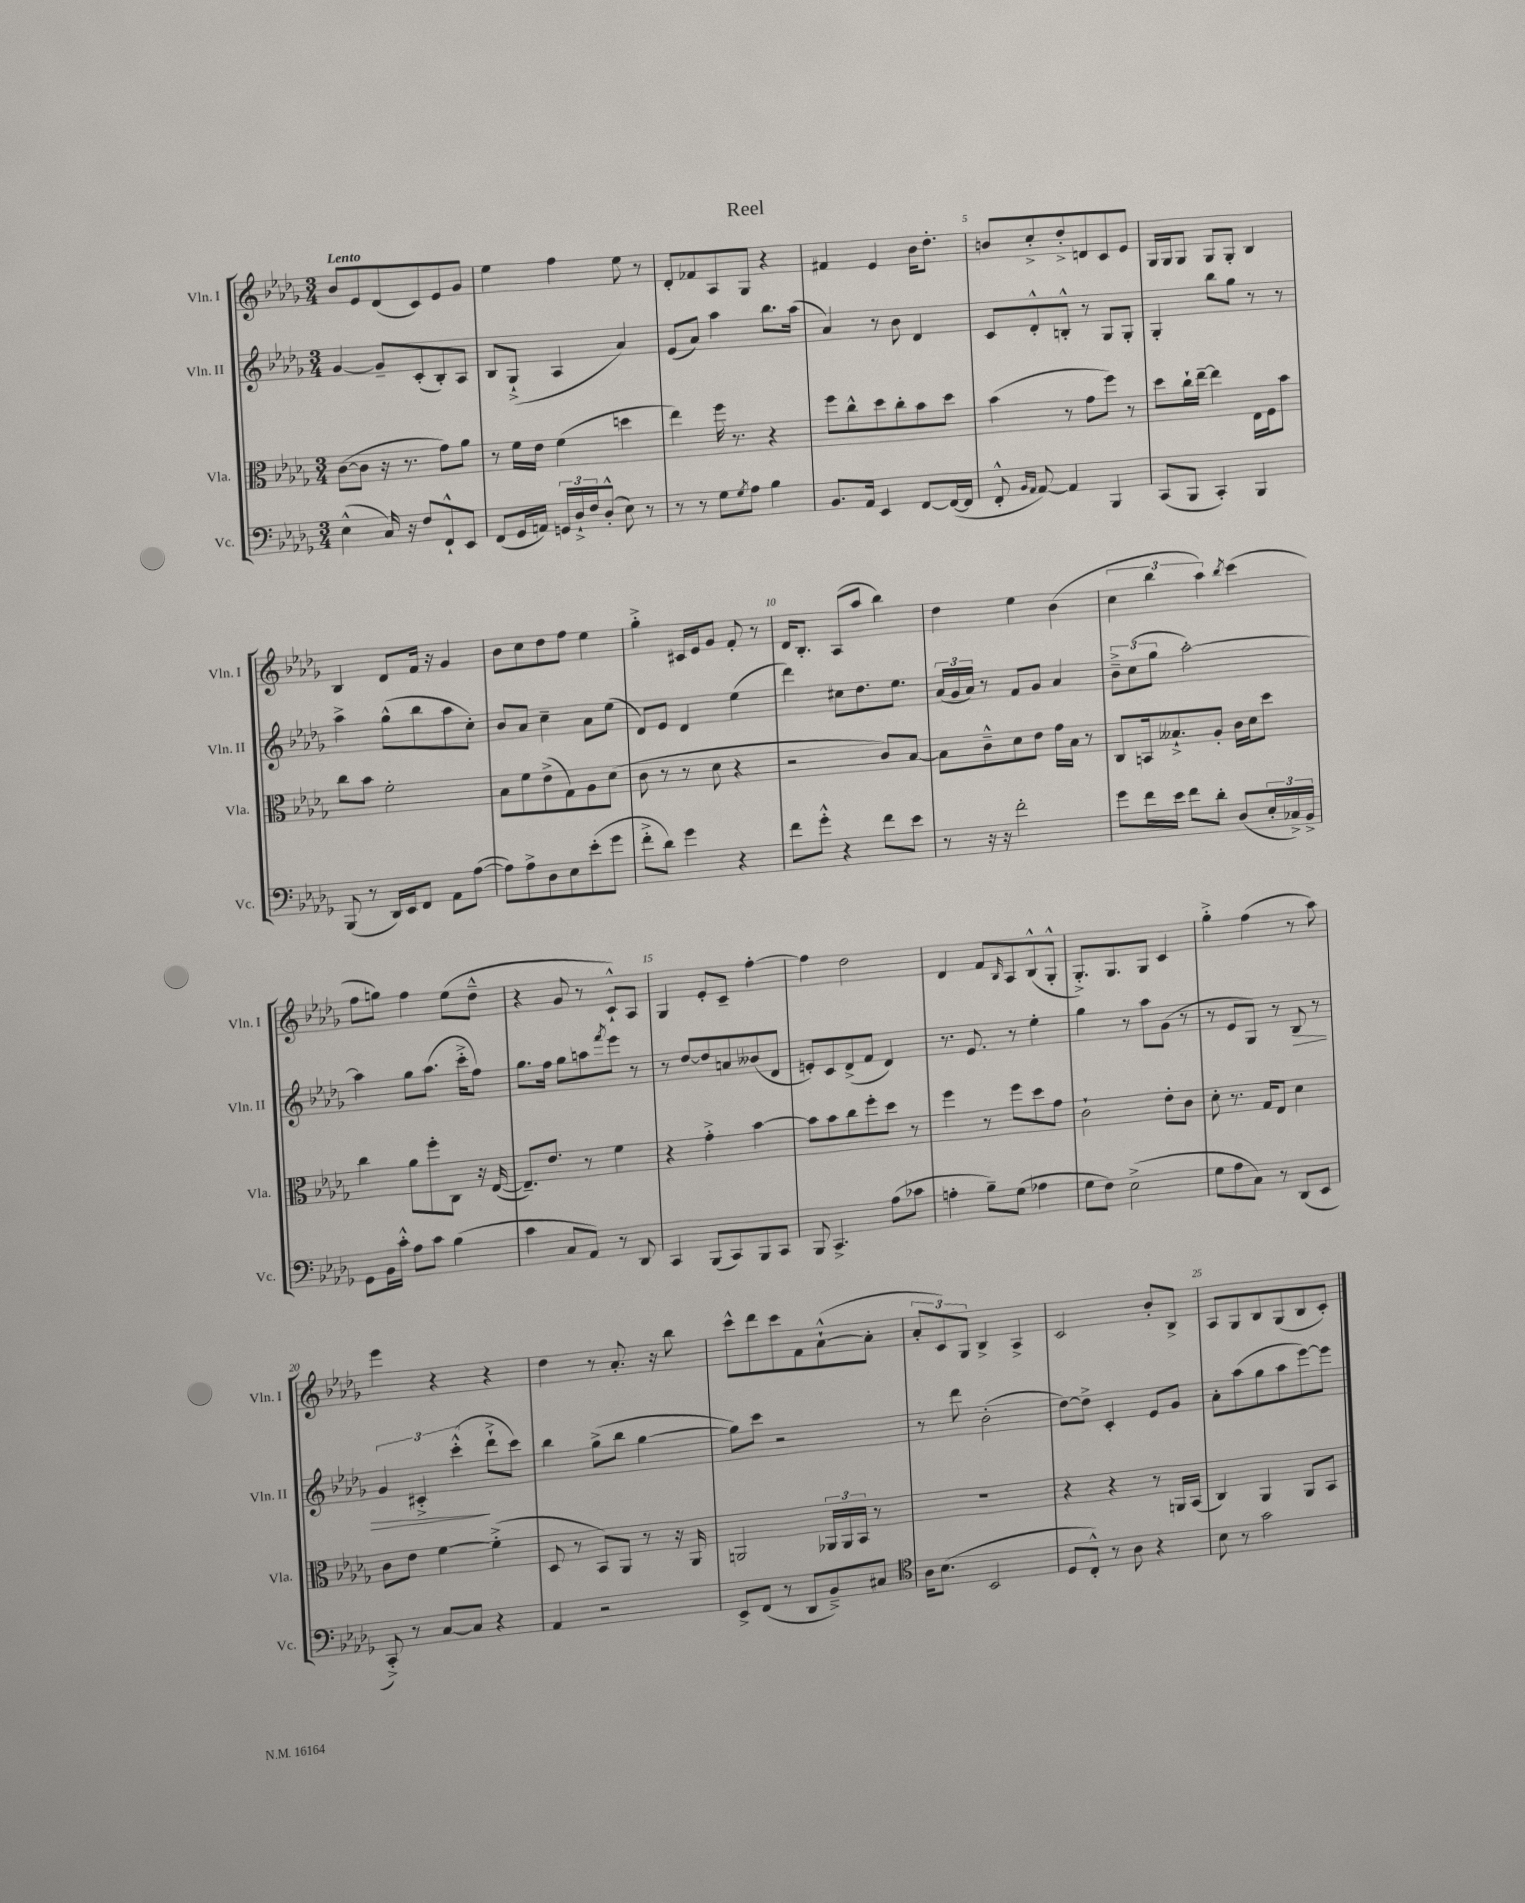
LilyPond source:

\header { title = "Reel" }
<<
\new StaffGroup <<
\new Staff = "s0" \with { instrumentName = "Vln. I" shortInstrumentName = "Vln. I" } {
    \clef treble \key des \major \numericTimeSignature \time 3/4 \tempo "Lento"
    bes'8 ees'8 des'8( c'8) ees'8 ges'8 |
    ees''4 f''4 ees''8 r8 |
    des'8-. fes'8 aes8 ges8 r4 |
    fis'4 ees'4 bes'16 des''8.-. |
    b'8 c''8-.-> des''8-.-> d'8 c'8 ees'8 |
    ges16 ges16 ges8 ges8 ges8-. bes4 |
    bes4 des'8 f'16 r16 ges'4 |
    bes'8 c''8 des''8 f''8 ees''4 |
    ges''4-.-> cis'16 ees'16 ges'8 f'8-. r8 |
    des'16 bes8.-. aes8( aes''8 bes''4) |
    des''4 ees''4 bes'4( |
    \tuplet 3/2 { c''4 bes''4 aes''4) } \acciaccatura { bes''8 } c'''4( |
    f''8 g''8) f''4 ees''8( des''8---^ |
    r4 ges'8 r8 c'8-!-^) aes8 |
    ges4 ees'8-. c'8-- f''4~-. |
    f''4 des''2 |
    des'4 f'8 \grace { bes16 } aes8 bes8-^( ges8-.-^ |
    ges8.-.->) ges8. ges8 c'4 |
    ges''4-.-> f''4( r8 aes''8) |
    ees'''4 r4 r4 |
    des''4 r8 aes'8.-. r16 bes''8 |
    c'''8-^ des'''8 c'''8 f'8 aes'8~-!-^( aes'8-. |
    \tuplet 3/2 { aes'8-. c'8) ges8 } bes4-> aes4-> |
    c'2 bes'8-. bes8-> |
    aes8 ges8 bes8 ges8( bes8 c'8-.) \bar "|." |
}
\new Staff = "s1" \with { instrumentName = "Vln. II" shortInstrumentName = "Vln. II" } {
    \clef treble \key des \major \numericTimeSignature \time 3/4
    ges'4~ ges'8-- c'8-.( bes8-.) aes8 |
    bes8 ges8-!->( aes4 aes'4) |
    ees'8( aes'8) aes''4 bes''8. aes''16( |
    aes'4) r8 bes'8 des'4 |
    c'8 des'8-.-^ b8-.-^ r8 ges8 ges8-. |
    ges4-. bes''8 ges''8 r8 r8 |
    aes''4-> ges''8-^( bes''8 aes''8 c''8-.) |
    bes'8 aes'8 c''4-- aes'8 ees''8( |
    des'8) ees'8 des'4 ees''4( |
    des'''4) cis''8 des''8. ees''8. |
    \tuplet 3/2 { aes'16( ges'16 aes'16) } r8 f'8 ges'8 aes'4 |
    \tuplet 3/2 { bes'8---> c''8( ges''8 } aes''2~-.) |
    aes''4 ges''8 aes''8.( c'''16-.-> f''8) |
    ges''8. f''16 ges''8 a''8 \acciaccatura { f'''8 } ees'''8 r8 |
    r8 des''8~ des''8 a'8 beses'8( des'8 |
    e'8-.) c'8 des'8->( f'8 des'4) |
    r8. ees'8. r8 ees''4-. |
    ges''4 r8 aes''8 ges'8( r8 |
    r8 ees'8 ges8) r8 bes8\> r8 |
    \tuplet 3/2 { ges'4 cis'4-.-> c'''4-.-^\!( } des'''8-!-> c'''8) |
    bes''4 ges''8->( bes''8 ges''4~ |
    ges''8) c'''8 r2 |
    r8 des'''8 bes'2-.( |
    des''8~) des''8-> c'4-. ees'8 ges'8 |
    aes'8-. aes''8( ges''8 aes''8 ees'''8~) ees'''8 \bar "|." |
}
\new Staff = "s2" \with { instrumentName = "Vla." shortInstrumentName = "Vla." } {
    \clef alto \key des \major \numericTimeSignature \time 3/4
    c'8~( c'8 r16 r8. ges'8) aes'8 |
    r8 f'16 ees'16 f'4( d''4 |
    ees''4) f''16 r8. r4 |
    f''8 c''8-^ des''8 c''8-. bes'8 des''8 |
    bes'4( r8 ges'8 f''8) r8 |
    des''8 c''16-! ees''16~-- ees''4 ees16 f16 bes'8 |
    c''8 bes'8 f'2-. |
    bes8 f'8 ees'8->( ges8) aes8 des'8( |
    c'8 r8 r8 des'8 r4 |
    r2 c'8) bes8~ |
    bes8 c'8---^ des'8 ees'8 ges'16 bes16 r8 |
    c8 b,16 beses8.-!-> aes8-. c'16 des'16 des''8 |
    c''4 aes'8 f''8-. c8 r16 ees16~( |
    ees8.--) ees'8. r8 f'4 |
    r4 ges'4-.-> bes'4~ |
    bes'8 bes'8 c''8 f''8-. des''8 r8 |
    f''4 r8 f''8 des''8 ges'8 |
    c'2-! ees'8-. c'8 |
    des'8-. r8. ges16 ees8 des'4 |
    c'8 ees'8 f'4~ f'4-.->( |
    des8 r8 bes,8) aes,8 r8 r16 aes,16 |
    a,2 \tuplet 3/2 { aes,16 aes,16 bes,16 } r8 |
    R2. |
    r4 r4 r8 a,16 bes,16( |
    c4) aes,4 aes,8 bes,8 \bar "|." |
}
\new Staff = "s3" \with { instrumentName = "Vc." shortInstrumentName = "Vc." } {
    \clef bass \key des \major \numericTimeSignature \time 3/4
    ees4-^( c16) r16 f8 f,8-!-^ ees,8 |
    f,8( ges,16 a,16) \tuplet 3/2 { g,16 des16-!-> f16 } des8-.-^( ees8) r8 |
    r8 r8 ges8 \acciaccatura { ges8 } aes8 bes4 |
    bes,8. aes,16 ees,4 f,8~ f,16~( f,16 |
    f,8-.-^ \grace { bes,16 aes,16 } aes,8~) aes,4 bes,,4 |
    c,8( bes,,8 c,4-.) bes,,4 |
    bes,,8( r8 des,16) ees,16 f,8 aes,8 aes8~( |
    aes8) aes8-> des8 ees8 ees'8-.( ges'8 |
    f'8-.-> des'8) ges'4 r4 |
    f'8 ges'8-.-^ r4 f'8 ees'8 |
    r8 r16 r16 f'2-. |
    ges'8 f'16 ees'16 f'8 des'8-. des8( \tuplet 3/2 { ees16-. ces16->) bes,16-> } |
    ges,8 bes,16 c'16-.-^ aes8 c'8 bes4( |
    c'4 c8 aes,8) r8 des,8 |
    c,4 bes,,8( c,8) bes,,8 c,8 |
    bes,,8 c,4.-> aes8( ces'8 |
    a4-. bes8--) ges8( aes4 |
    ges8 f8) ees2->( |
    ges8 aes8 c8) r8 des,8( ees,8 |
    c,8-.->) r8 c8~ c8 r4 |
    aes,4 r2 |
    ees,8-> f,8( r8 des,8 bes,8--->) cis8 |
    \clef tenor aes16 bes8.( bes,2 |
    des8 c8-.-^) r8 aes8 r4 |
    bes8 r8 ges'2 \bar "|." |
}
>>
>>
\layout { \context { \Score \override BarNumber.break-visibility = ##(#f #t #t) barNumberVisibility = #(every-nth-bar-number-visible 5) } }
